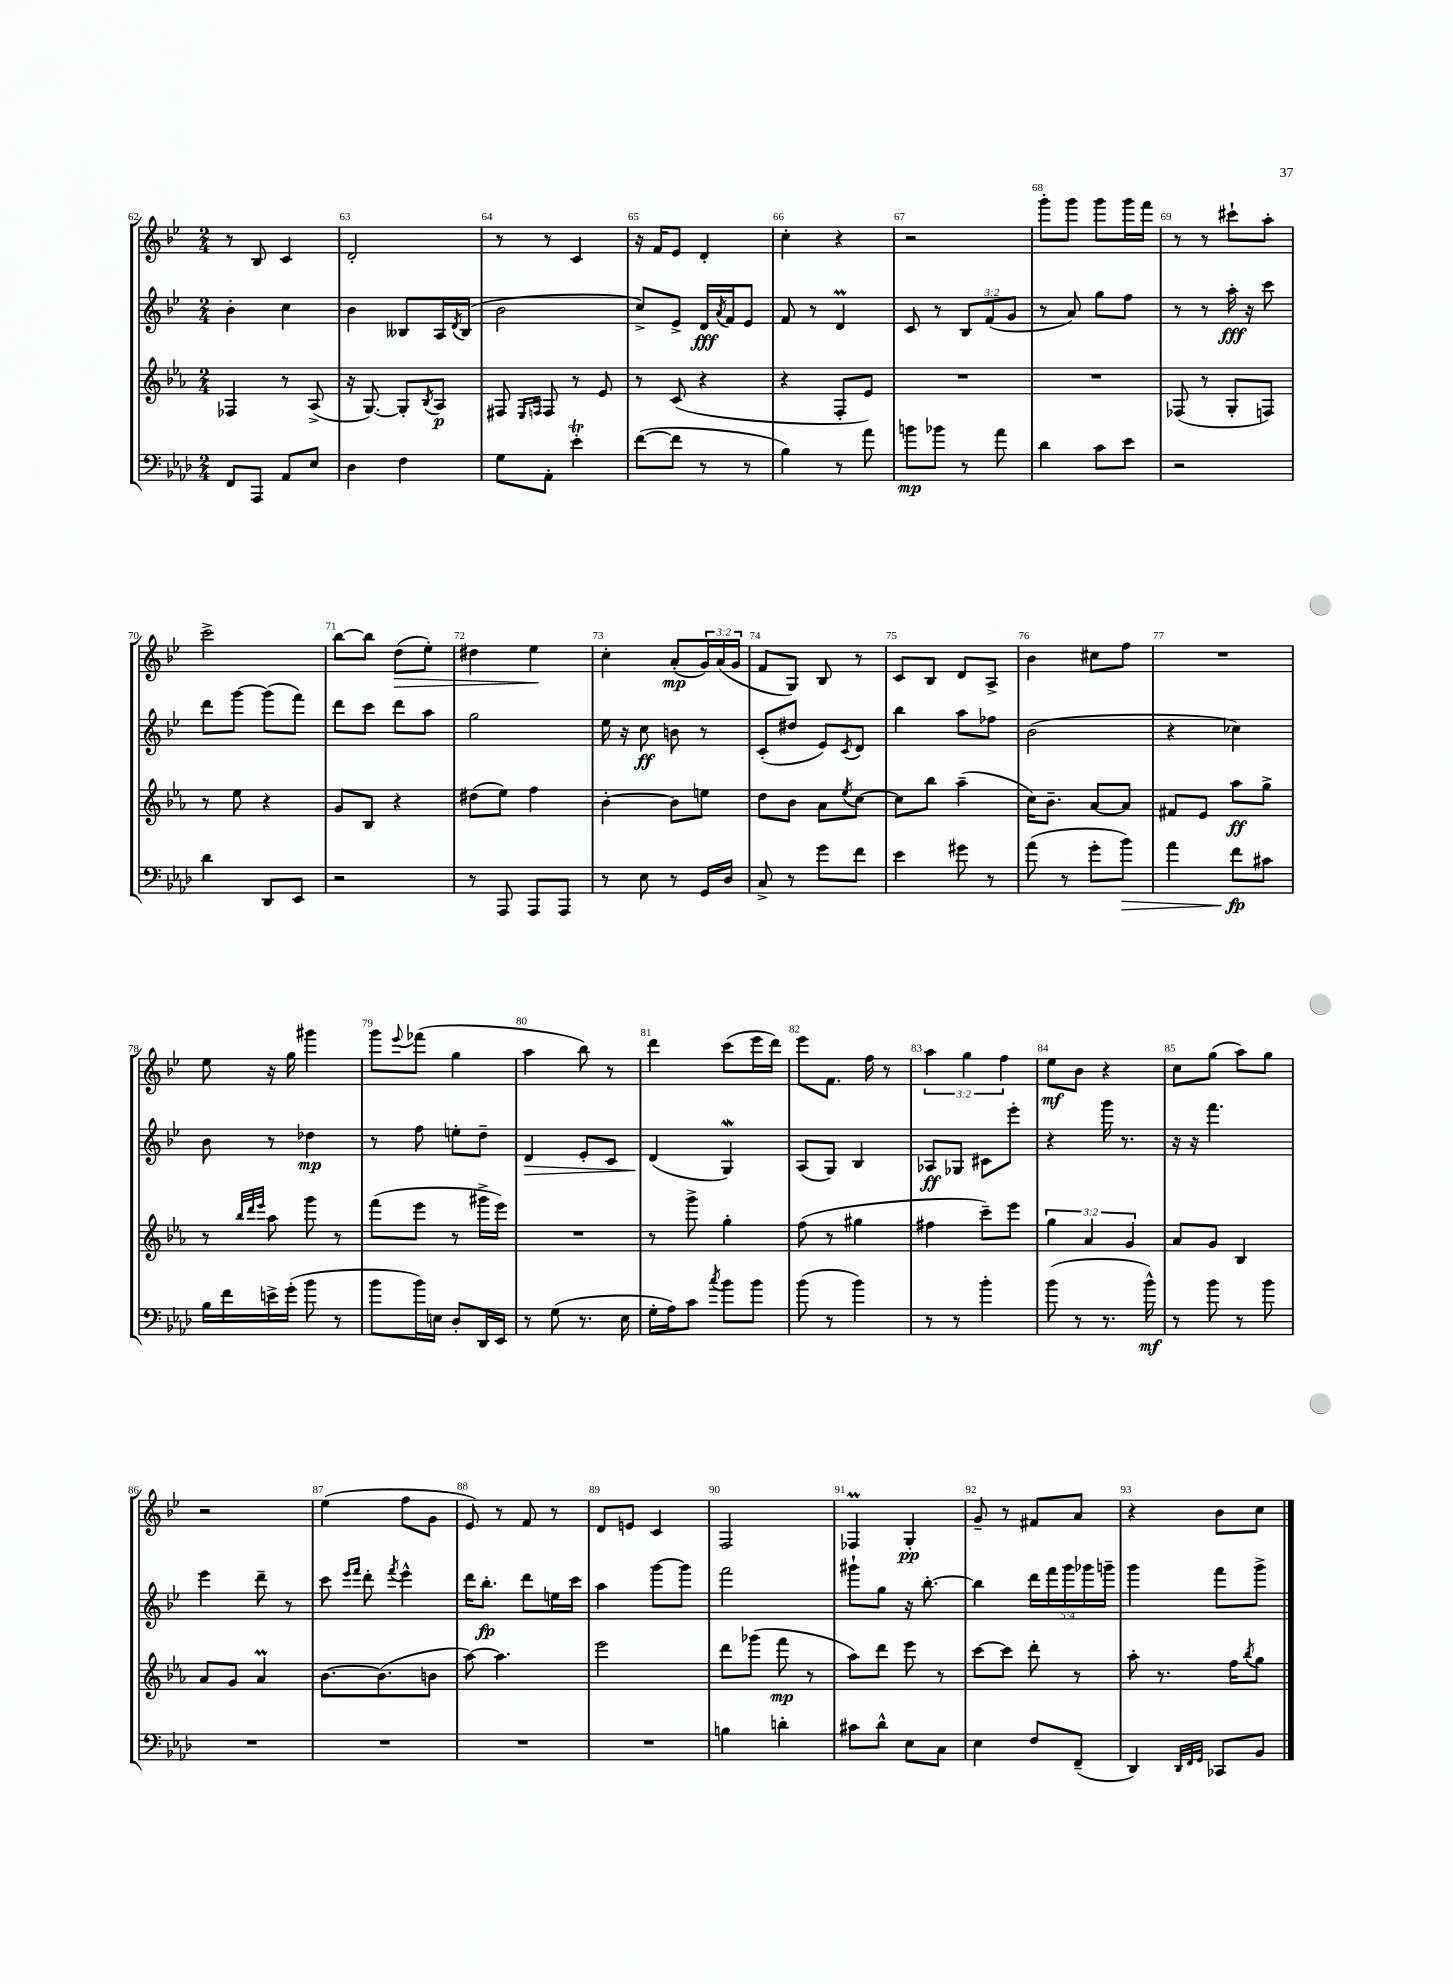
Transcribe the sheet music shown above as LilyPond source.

<<
\new StaffGroup <<
\new Staff = "s0" {
    \clef treble \key bes \major \numericTimeSignature \time 2/4 \override Staff.TupletNumber.text = #tuplet-number::calc-fraction-text
    r8 bes8 c'4 |
    d'2-. |
    r8 r8 c'4 |
    r16 f'16 ees'8 d'4-. |
    c''4-. r4 |
    r2 |
    g'''8-. g'''8 g'''8 g'''16 f'''16 |
    r8 r8 cis'''8-! a''8-. |
    c'''2-> |
    bes''8~ bes''8 d''8\>( ees''8-.) |
    dis''4 ees''4\! |
    c''4-. a'8-.\mp( \tuplet 3/2 { g'16) a'16( g'16 } |
    f'8 g8) bes8 r8 |
    c'8 bes8 d'8 a8-> |
    bes'4 cis''8 f''8 |
    R2 |
    ees''8 r16 g''16 gis'''4 |
    g'''8 \appoggiatura { ees'''8 } fes'''8( g''4 |
    a''4 bes''8) r8 |
    d'''4 c'''8( ees'''16 d'''16) |
    ees'''8 f'8. f''16 r8 |
    \tuplet 3/2 { a''4 g''4 f''4 } |
    ees''8\mf bes'8 r4 |
    c''8 g''8( a''8) g''8 |
    r2 |
    ees''4( f''8 g'8 |
    ees'8) r8 f'8 r8 |
    d'8 e'8 c'4 |
    f2 |
    fes4\prall g4-.\pp |
    g'8-- r8 fis'8 a'8 |
    r4 bes'8 c''8 \bar "|." |
}
\new Staff = "s1" {
    \clef treble \key bes \major \numericTimeSignature \time 2/4 \override Staff.TupletNumber.text = #tuplet-number::calc-fraction-text
    bes'4-. c''4 |
    bes'4 beses8 a16 \acciaccatura { d'8 } beses16( |
    bes'2 |
    c''8->) ees'8-> d'16\fff \acciaccatura { a'8 } f'16 ees'8 |
    f'8 r8 d'4\prall |
    c'8 r8 \tuplet 3/2 { bes8 f'8( g'8 } |
    r8 a'8) g''8 f''8 |
    r8 r8 a''16-.\fff r16 c'''8 |
    d'''8 g'''8~ g'''8( f'''8) |
    d'''8 c'''8 d'''8 a''8 |
    g''2 |
    ees''16 r16 c''8\ff b'8 r8 |
    c'8-.( dis''8 ees'8) \acciaccatura { c'8 } d'8 |
    bes''4 a''8 fes''8 |
    bes'2( |
    r4 ces''4) |
    bes'8 r8 des''4\mp |
    r8 f''8 e''8-. d''8-- |
    d'4\> ees'8-. c'8 |
    d'4\!( g4\mordent) |
    a8( g8) bes4 |
    aes8\ff ges8 cis'8 ees'''8-. |
    r4 g'''16 r8. |
    r16 r16 f'''4. |
    ees'''4 d'''8-- r8 |
    c'''8 \grace { ees'''16 f'''16 } d'''8-. \acciaccatura { f'''8 } ees'''4-^ |
    d'''16 bes''8.-.\fp d'''8 e''16 c'''16 |
    a''4 g'''8~ g'''8 |
    f'''2 |
    gis'''8-! g''8 r16 bes''8.~-. |
    bes''4 \tuplet 5/4 { d'''16 f'''16 g'''16 ges'''16 g'''16-- } |
    g'''4 f'''8 g'''8-> \bar "|." |
}
\new Staff = "s2" {
    \clef treble \key ees \major \numericTimeSignature \time 2/4 \override Staff.TupletNumber.text = #tuplet-number::calc-fraction-text
    fes4 r8 aes8->( |
    r16 g8.~) g8-. \acciaccatura { bes8 } aes8\p |
    fis8 \grace { ees16 f16 } f8 r8 ees'8 |
    r8 c'8( r4 |
    r4 f8-. ees'8) |
    R2 |
    R2 |
    fes8( r8 g8-. f8) |
    r8 ees''8 r4 |
    g'8 bes8 r4 |
    dis''8( ees''8) f''4 |
    bes'4~-. bes'8 e''8 |
    d''8 bes'8 aes'8 \acciaccatura { ees''8 } c''8~ |
    c''8 bes''8 aes''4--( |
    c''16) bes'8.-- aes'8~ aes'8 |
    fis'8 ees'8 aes''8\ff g''8-> |
    r8 \grace { bes''32 d'''32 ees'''32 } aes''8 g'''8 r8 |
    f'''8( ees'''8 r8 gis'''16-> ees'''16) |
    R2 |
    r8 g'''8-> g''4-. |
    f''8( r8 gis''4 |
    fis''4 c'''8--) ees'''8 |
    \tuplet 3/2 { g''4 aes'4 g'4 } |
    aes'8 g'8 bes4 |
    aes'8 g'8 aes'4\prall |
    bes'8.~ bes'8.( b'8 |
    aes''8~) aes''4. |
    ees'''2 |
    d'''8 ges'''8( f'''8\mp r8 |
    aes''8) d'''8 ees'''8 r8 |
    c'''8~ c'''8 d'''8-. r8 |
    aes''8-. r8. f''16 \acciaccatura { bes''8 } g''8 \bar "|." |
}
\new Staff = "s3" {
    \clef bass \key aes \major \numericTimeSignature \time 2/4
    f,8 aes,,8 aes,8 ees8 |
    des4 f4 |
    g8 aes,8-. ees'4-.\trill |
    f'8~( f'8 r8 r8 |
    bes4) r8 aes'8 |
    b'8\mp bes'8 r8 aes'8 |
    des'4 c'8 ees'8 |
    r2 |
    des'4 des,8 ees,8 |
    r2 |
    r8 aes,,8 aes,,8 aes,,8 |
    r8 ees8 r8 g,16 des16 |
    c8-> r8 g'8 f'8 |
    ees'4 gis'8 r8 |
    aes'8( r8 g'8-. bes'8\>) |
    aes'4 f'8\fp\! cis'8 |
    bes16 f'16 e'16-> g'16-.( bes'8 r8 |
    bes'8 bes'16) e16 des8-. des,16 ees,16 |
    r8 g8( r8. ees16 |
    g16-. aes16) c'8 \acciaccatura { c''8 } bes'8 bes'8 |
    bes'8( r8 bes'4) |
    r8 r8 bes'4-. |
    bes'8( r8 r8. bes'16-^\mf) |
    r8 bes'8 r8 bes'8 |
    R2 |
    R2 |
    R2 |
    R2 |
    b4 d'4-. |
    cis'8 des'8-^ ees8 c8 |
    ees4 f8 f,8--( |
    des,4) \grace { des,32 f,32 g,32 } ces,8 bes,8 \bar "|." |
}
>>
>>
\layout { \context { \Score currentBarNumber = #62 \override BarNumber.break-visibility = ##(#f #t #t) barNumberVisibility = #all-bar-numbers-visible } }
